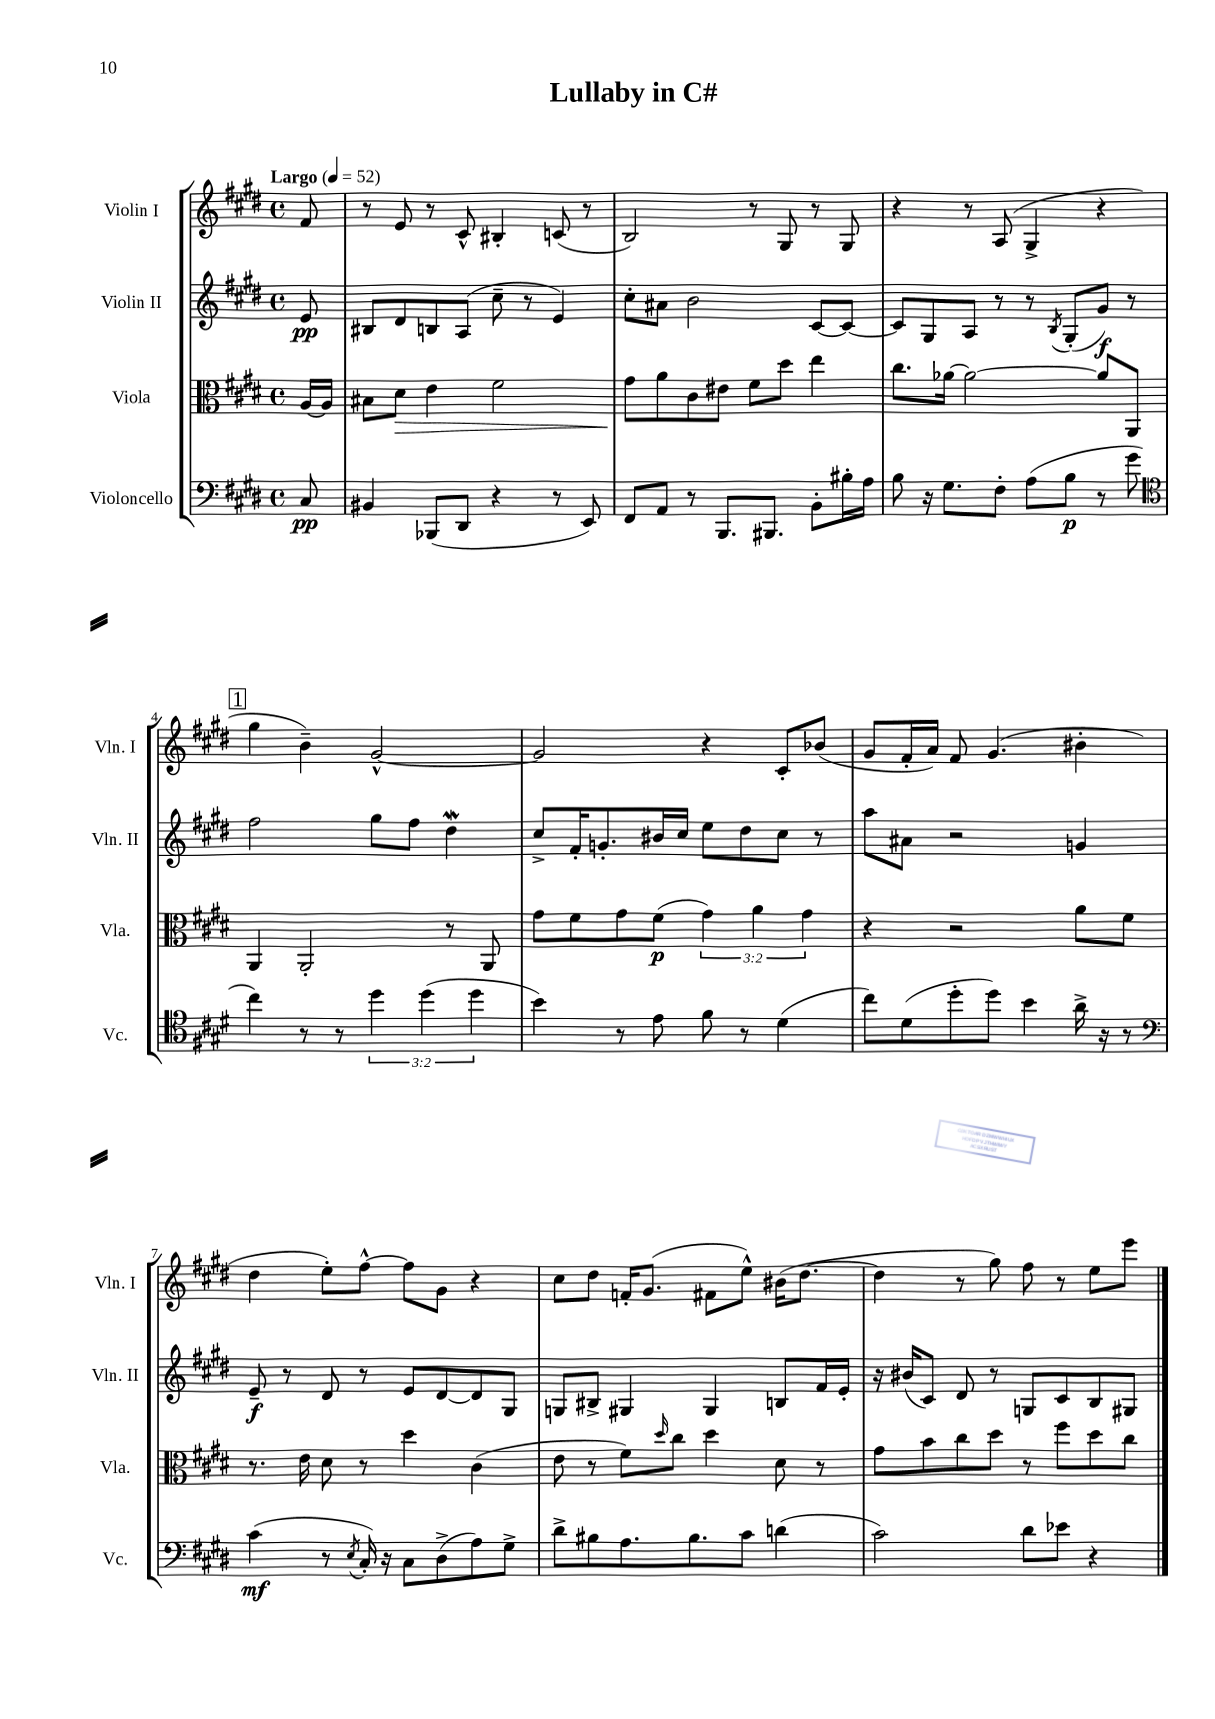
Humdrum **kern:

**kern	**kern	**kern	**kern
*staff4	*staff3	*staff2	*staff1
*clefF4	*clefC3	*clefG2	*clefG2
*k[f#c#g#d#]	*k[f#c#g#d#]	*k[f#c#g#d#]	*k[f#c#g#d#]
*M4/4	*M4/4	*M4/4	*M4/4
*met(c)	*met(c)	*met(c)	*met(c)
*MM52	*MM52	*MM52	*MM52
8C#	[16A	8e	8f#
.	16A]	.	.
=	=	=	=
4BB#	8B#	8B#	8r
.	8d#	8d#	8e
(8BBB-	4e	8B	8r
8DD#	.	(8A	8c#^^
4r	2f#	8cc#~	4B#'
.	.	8r	.
8r	.	4e)	(8c
8EE)	.	.	8r
=	=	=	=
8FF#	8g#	8cc#'	2B)
8AA	8a	8a#	.
8r	8c#	2b	.
8.BBB	8e#	.	.
.	8f#	.	8r
8.BBB#	.	.	.
.	8dd#	.	8G#
8BB'	4ee	[8c#	8r
16B#'	.	8c#_	8G#
16A	.	.	.
=	=	=	=
8B	8.cc#	8c#]	4r
16r	.	8G#	.
8.G#	[16a-	.	.
.	2a-_	8A	8r
8F#'	.	8r	(8A
(8A	.	8r	4G#^
.	.	8qB	.
8B	.	(8G#'	.
8r	8a-]	8g#)	4r
8g#	8AA	8r	.
=	=	=	=
*clefC4	*	*	*
4cc#)	4AA	2ff#	4gg#
8r	2AA'	.	4b~)
8r	.	.	.
6dd#	.	8gg#	[2g#^^
.	.	8ff#	.
(6dd#	.	.	.
.	8r	4dd#	.
6dd#	.	.	.
.	8AA	.	.
=	=	=	=
4b)	8g#	8cc#^	2g#]
.	8f#	16f#'	.
.	.	8.g'	.
8r	8g#	.	.
8e	(8f#	16b#	.
.	.	16cc#	.
8f#	6g#)	8ee	4r
8r	.	8dd#	.
.	6a	.	.
(4d#	.	8cc#	8c#'
.	6g#	.	.
.	.	8r	(8b-
=	=	=	=
8cc#)	4r	8aa	8g#
(8d#	.	8a#	16f#'
.	.	.	16a)
8dd#'	2r	2r	8f#
8dd#)	.	.	(4.g#
4b	.	.	.
16a^	8a	4g	4b#'
16r	.	.	.
8r	8f#	.	.
=	=	=	=
*clefF4	*	*	*
(4c#	8.r	8e~	4dd#
.	.	8r	.
.	16e	.	.
8r	8d#	8d#	8ee')
8qE	.	.	.
16C#')	8r	8r	[8ff#^^
16r	.	.	.
8C#	4dd#	8e	8ff#]
(8D#^	.	[8d#	8g#
8A)	(4c#	8d#]	4r
8G#^	.	8G#	.
=	=	=	=
8d#^	8e	8G	8cc#
8B#	8r	8B#^	8dd#
8.A	8f#)	4G#	16f'
.	.	.	(8.g#
.	16qqdd#	.	.
.	8cc#	.	.
8.B#	.	.	.
.	4dd#	4G#	8f#
8c#	.	.	8ee^^)
(4d	8d#	8B	(16b#
.	.	.	[8.dd#
.	8r	16f#	.
.	.	16e'	.
=	=	=	=
2c#)	8g#	16r	4dd#]
.	.	(16b#	.
.	8b	8c#)	.
.	8cc#	8d#	8r
.	8dd#	8r	8gg#)
8d#	8r	8G	8ff#
8e-	8ff#	8c#	8r
4r	8dd#	8B	8ee
.	8cc#	8G#	8eee
==	==	==	==
*-	*-	*-	*-
